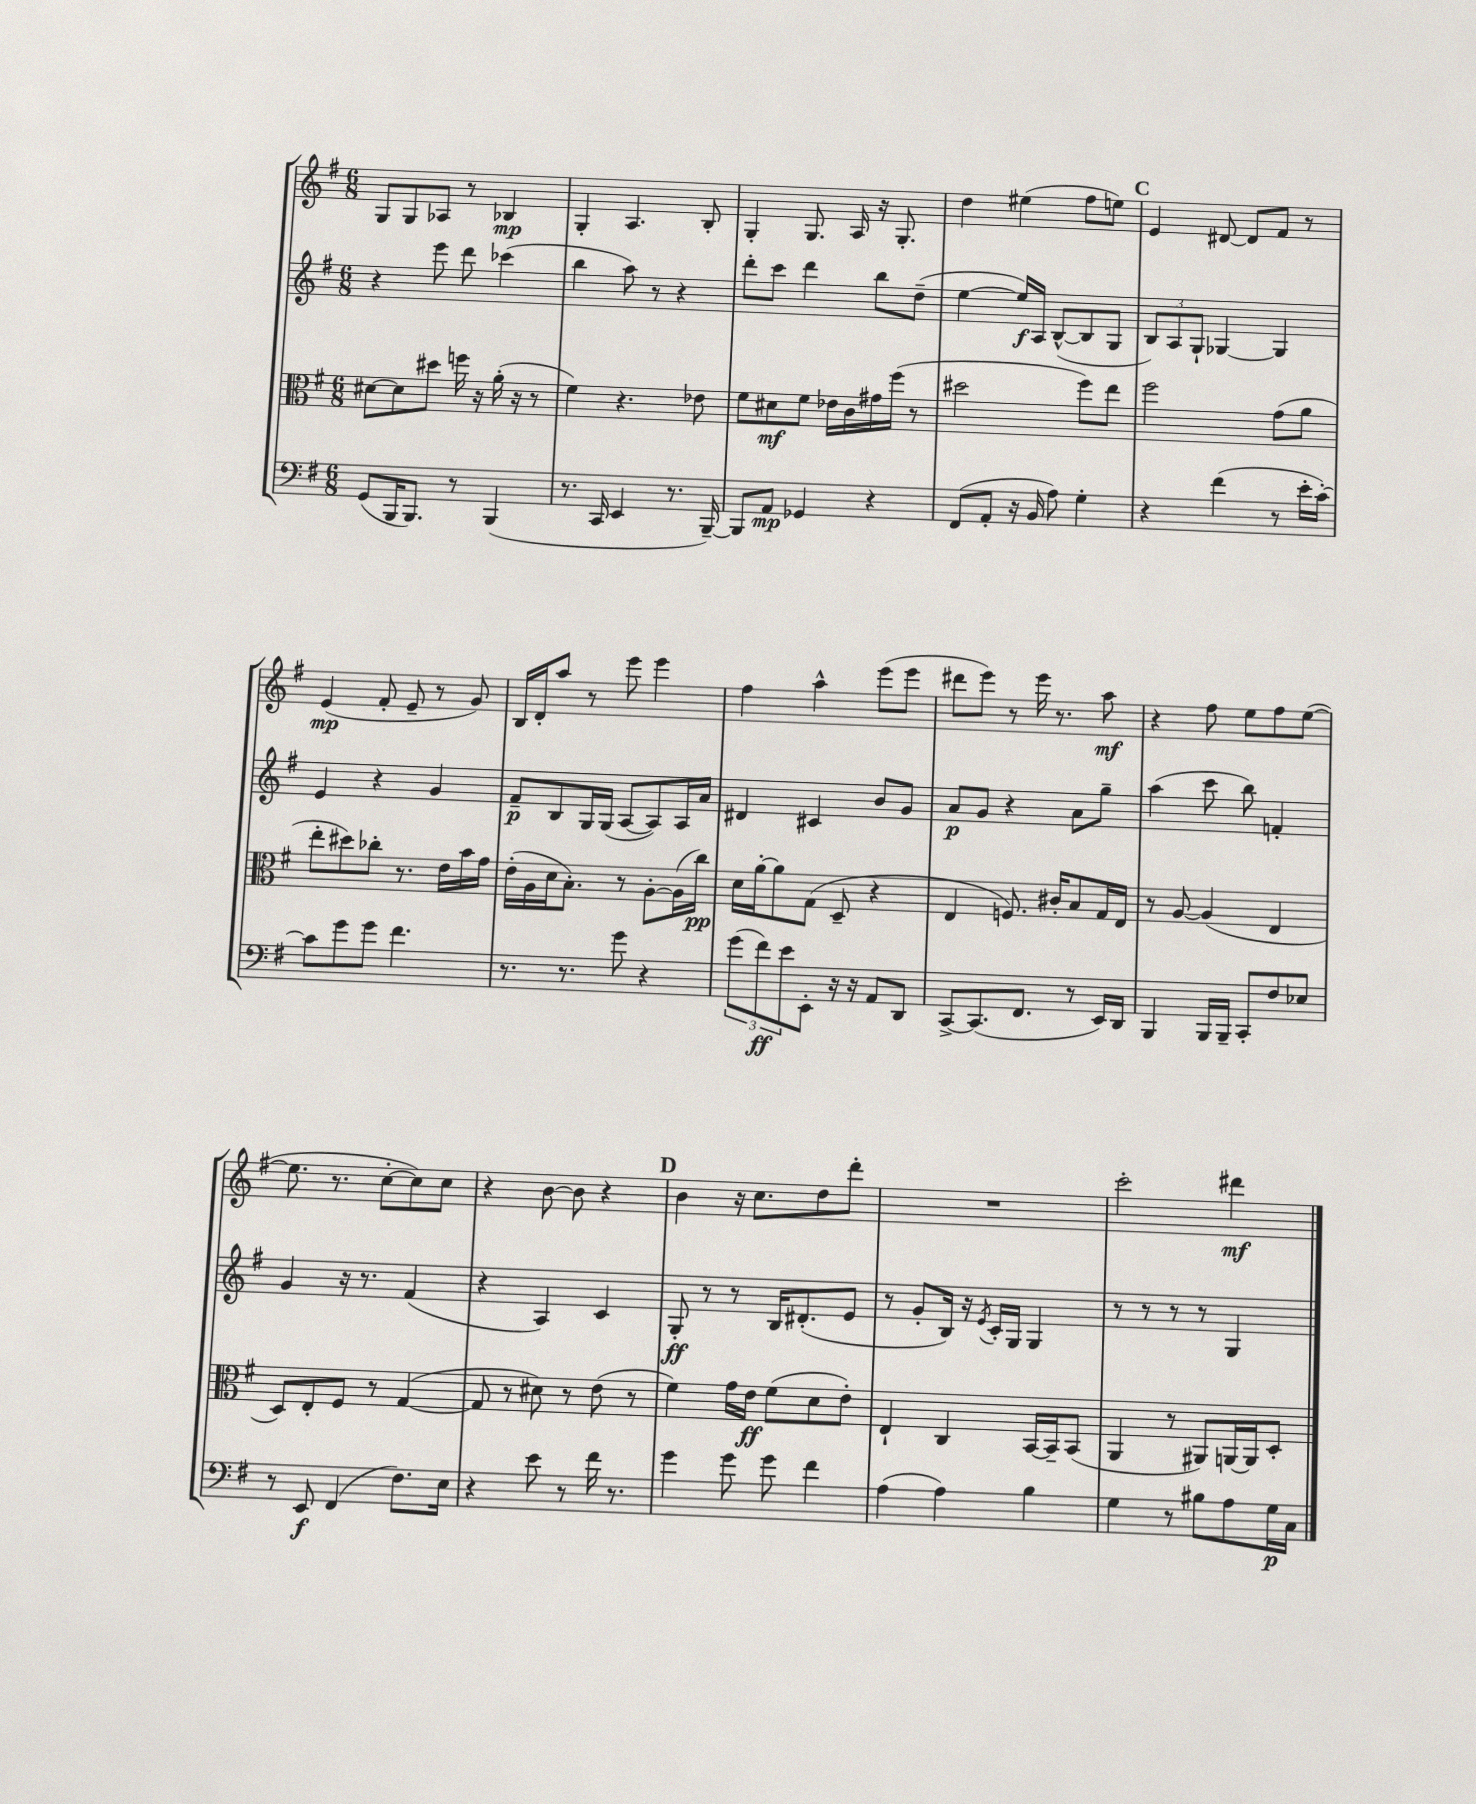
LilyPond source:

<<
\new StaffGroup <<
\new Staff = "s0" {
    \clef treble \key g \major \numericTimeSignature \time 6/8
    g8 g8 aes8 r8 bes4\mp |
    g4-. a4. b8-. |
    g4-. g8. a16 r16 g8.-. |
    d''4 eis''4( fis''8 e''8) |
    \mark \markup { \bold "C" } e'4 dis'8~ dis'8 fis'8 r8 |
    e'4\mp( fis'8-. e'8-- r8 g'8) |
    b16 d'16-. a''8 r8 e'''8 e'''4 |
    fis''4 a''4-^ e'''8( e'''8 |
    dis'''8 e'''8) r8 e'''16 r8. a''8\mf |
    r4 fis''8 e''8 fis''8 e''8~( |
    e''8. r8. c''8~-. c''8) c''8 |
    r4 b'8~ b'8 r4 |
    \mark \markup { \bold "D" } b'4 r16 c''8. d''8 d'''8-. |
    R2. |
    c'''2-. dis'''4\mf \bar "|." |
}
\new Staff = "s1" {
    \clef treble \key g \major \numericTimeSignature \time 6/8
    r4 e'''8 d'''8 ces'''4( |
    b''4 a''8) r8 r4 |
    d'''8-. c'''8 d'''4 b''8 d''8--( |
    e''4~ e''16\f) a16 b8~-^( b8 g8 |
    \mark \markup { \bold "C" } \tuplet 3/2 { b8) a8 g8-! } ges4~ ges4 |
    e'4 r4 g'4 |
    fis'8--\p b8 g16 g16( a8~ a8) a16 a'16 |
    dis'4 cis'4 b'8 g'8 |
    a'8\p g'8 r4 a'8 g''8-- |
    a''4( c'''8 b''8) f'4-. |
    g'4 r16 r8. fis'4( |
    r4 a4) c'4 |
    \mark \markup { \bold "D" } g8-.\ff r8 r8 b16 dis'8.-.( e'8 |
    r8 g'8-. b16) r16 \acciaccatura { e'8 } c'16-. g16 g4 |
    r8 r8 r8 r8 g4 \bar "|." |
}
\new Staff = "s2" {
    \clef alto \key g \major \numericTimeSignature \time 6/8
    dis'8~ dis'8 dis''8 f''16 r16 a'16-.( r16 r8 |
    fis'4) r4. ees'8 |
    fis'8 dis'8\mf fis'8 ees'16 c'16 gis'16 fis''16( r8 |
    dis''2 fis''8) e''8 |
    \mark \markup { \bold "C" } fis''2 g'8( a'8 |
    e''8-. dis''8) ces''8-. r8. e'16 b'16 g'16 |
    e'16-.( a16 d'16 b8.-.) r8 a8~-. a16( c''16\pp) |
    d'16 a'16~-. a'8 g8( d8-- r4 |
    e4 f8.) cis'16-. b8 g16 e16 |
    r8 a8~ a4( e4 |
    d8) e8-. fis8 r8 g4~( |
    g8 r8 dis'8) r8 e'8( r8 |
    \mark \markup { \bold "D" } fis'4) g'16 e'16\ff fis'8( d'8 e'8-.) |
    e4-! c4 b,16~ b,16-- b,8( |
    a,4 r8 ais,8) a,16~ a,16 d8-. \bar "|." |
}
\new Staff = "s3" {
    \clef bass \key g \major \numericTimeSignature \time 6/8
    g,8( b,,16 b,,8.) r8 b,,4( |
    r8. c,16 e,4 r8. b,,16~--) |
    b,,8 a,8\mp ges,4 r4 |
    fis,8( a,8-. r16 b,16 a8) g4-. |
    \mark \markup { \bold "C" } r4 fis'4( r8 e'16-. c'16~-.) |
    c'8 g'8 g'8 fis'4. |
    r8. r8. g'8 r4 |
    \tuplet 3/2 { g'8( fis'8\ff) e'8 } e,8-. r16 r16 a,8 d,8 |
    c,8~-> c,8.( fis,8. r8 e,16) d,16 |
    b,,4 b,,16 b,,16-- c,8-. fis8 ees8 |
    r8 e,8\f fis,4( fis8.) e16 |
    r4 e'8 r8 fis'16 r8. |
    \mark \markup { \bold "D" } g'4 g'8 g'8 fis'4 |
    a4( a4) b4 |
    g4 r8 bis8 a8 g16\p c16 \bar "|." |
}
>>
>>
\layout { \context { \Score \remove "Bar_number_engraver" } }
